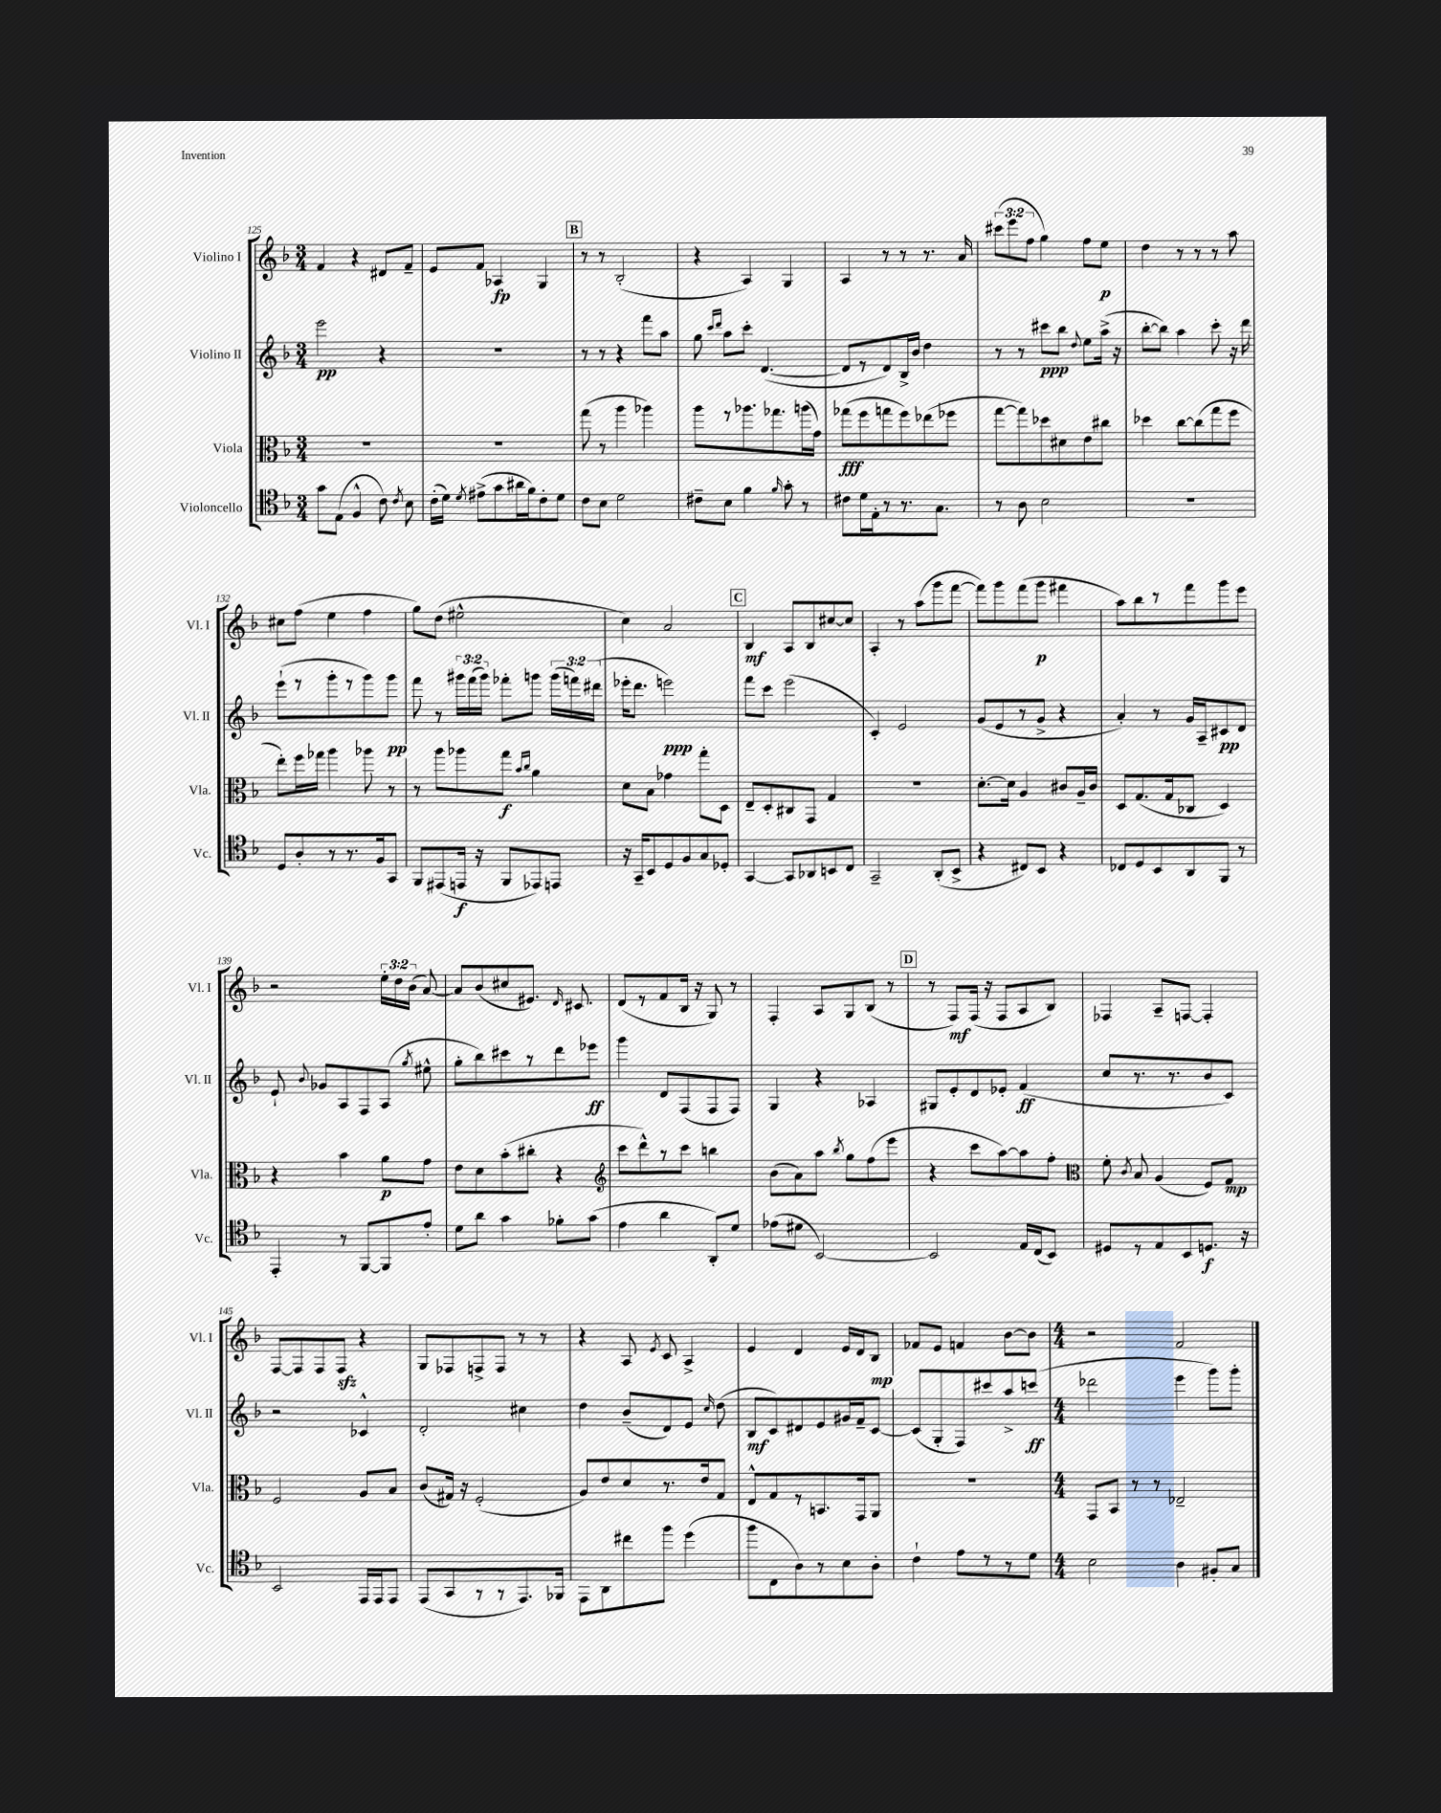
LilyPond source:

<<
\new StaffGroup <<
\new Staff = "s0" \with { instrumentName = "Violino I" shortInstrumentName = "Vl. I" } {
    \clef treble \key f \major \numericTimeSignature \time 3/4 \override Staff.TupletNumber.text = #tuplet-number::calc-fraction-text
    \autoBeamOff f'4 r4 dis'8[ f'8]-- |
    e'8[ f'8] aes4\fp g4 |
    \mark \markup { \box "B" } r8 r8 bes2-.( |
    r4 a4) g4 |
    a4 r8 r8 r8. a'16 |
    \tuplet 3/2 { cis'''8[( e'''8 f''8] } g''4) f''8[ e''8]\p |
    d''4 r8 r8 r8 a''8 |
    cis''8[ f''8]( e''4 f''4 |
    g''8[) d''8]( eis''2-^ |
    c''4) a'2 |
    \mark \markup { \box "C" } bes4\mf a8[ bes8 cis''8~ cis''8] |
    a4-. r8 a''8[( g'''8 f'''8]~ |
    f'''8[) g'''8 f'''8( g'''8]\p fis'''4 |
    a''8[) bes''8 r8 f'''8 g'''8 e'''8] |
    r2 \tuplet 3/2 { e''16[-. d''16 bes'16]( } a'8~) |
    a'8[ bes'8( cis''8 eis'8.]) \grace { d'16 } cis'8. |
    d'8[( r8 f'8 bes16] r16 g8) r8 |
    f4-. a8[ g8 bes8]( r8 |
    \mark \markup { \box "D" } r8 f8[\mf) f16]( r16 f8[ a8 bes8]) |
    fes4 a8[-- f8]~ f4-. |
    f8[~ f8 f8 f8]\sfz r4 |
    g8[ fes8 f8-> f8] r8 r8 |
    r4 a8 \acciaccatura { e'8 } c'8 a4-> |
    e'4 d'4 e'16[ d'16 bes8]\mp |
    fes'8[ e'8] f'4 bes'8[~ bes'8] |
    \numericTimeSignature \time 4/4 r2 f'2 \bar "|." |
}
\new Staff = "s1" \with { instrumentName = "Violino II" shortInstrumentName = "Vl. II" } {
    \clef treble \key f \major \numericTimeSignature \time 3/4 \override Staff.TupletNumber.text = #tuplet-number::calc-fraction-text
    \autoBeamOff e'''2\pp r4 |
    R2. |
    \mark \markup { \box "B" } r8 r8 r4 f'''8[ a''8] |
    g''8 \grace { c'''16[ d'''16] } a''8[ c'''8]-. d'4.~( |
    d'8[ r8 d'8) bes16-> bes'16] d''4 |
    r8 r8 cis'''8[\ppp bes''8] \appoggiatura { d''8 } e''8[ a''16]->( r16 |
    bes''8[~-. bes''8]) a''4 c'''8-. r16 d'''16 |
    e'''8[-!( r8 g'''8-. r8 g'''8) g'''8]\pp |
    f'''8 r8 \tuplet 3/2 { gis'''16[ f'''16( gis'''16]) } fes'''8[-. g'''8] \tuplet 3/2 { g'''16[( f'''16) dis'''16]( } |
    ees'''16[-. d'''8.] e'''2\ppp) |
    \mark \markup { \box "C" } f'''8[ c'''8] e'''2( |
    c'4-.) e'2 |
    g'8[( e'8 r8 g'8]-> r4 |
    a'4-.) r8 g'16[ a16-- cis'8\pp d'8] |
    e'8-! \appoggiatura { bes'8 } ges'8[ a8 f8 a8]( \acciaccatura { g''8 } eis''8-^ |
    g''8[-. bes''8) cis'''8 r8 d'''8 ees'''8]\ff |
    g'''4 d'8[ f8( f8 f8]) |
    g4 r4 aes4 |
    \mark \markup { \box "D" } gis8[ e'8-. d'8 ees'8]-. f'4\ff( |
    c''8[ r8. r8. bes'8 c'8]) |
    r2 ces'4-^ |
    d'2-. cis''4 |
    d''4 bes'8[--( d'8) e'8] \grace { c''16 } d''8( |
    bes8[\mf c'8) dis'8 e'8 gis'16 f'16-- c'8]~ |
    c'8[( g8-. f8) cis'''8 a''8-> c'''8]\ff( |
    \numericTimeSignature \time 4/4 des'''2 e'''4 g'''8[) g'''8]-. \bar "|." |
}
\new Staff = "s2" \with { instrumentName = "Viola" shortInstrumentName = "Vla." } {
    \clef alto \key f \major \numericTimeSignature \time 3/4
    \autoBeamOff R2. |
    R2. |
    \mark \markup { \box "B" } g''8( r8 a''4 aes''4) |
    a''8[ r8 aes''8. ges''8. a''16( g'16]) |
    ges''8[\fff( f''8 g''8 f''8) ees''8( fes''8] |
    g''8[~ g''8) des''8 dis'8 e'8 cis''8] |
    des''4 c''8[~ c''8( g''8 f''8] |
    e''8[-.) f''16 ges''16] a''4 aes''8 r8 |
    r8 a''8[ aes''8 g''8]\f \grace { bes'16[ c''16] } a'4 |
    d'8[ bes8] ges'4 g''8[-. d8] |
    \mark \markup { \box "C" } e8[-- d8-. cis8 g,8] g4 |
    R2. |
    d'8.[~-. d'16] a4 cis'8[ a16-- cis'16] |
    d8[ g8.( g16 ces8] d4) |
    r4 bes'4 a'8[\p g'8] |
    e'8[ d'8 bes'8-.( cis''8]-. r4 |
    \clef treble c'''8[ d'''8-^) r8 c'''8] b''4 |
    bes'8[( a'8) a''8] \acciaccatura { bes''8 } g''8[ f''8( e'''8] |
    \mark \markup { \box "D" } r4 c'''8[ a''8~) a''8 f''8]-. |
    \clef alto f'8-. \acciaccatura { c'8 } bes8 a4( f8[) g8]\mp |
    f2 a8[ bes8] |
    c'8[( gis16]) r16 f2-.( |
    a8[) e'8 d'8 r8. e'16 g8] |
    e8[-^ g8 r8 b,8. g,16 a,8] |
    R2. |
    \numericTimeSignature \time 4/4 g,8[ bes,8] r8 r8 ees2-- \bar "|." |
}
\new Staff = "s3" \with { instrumentName = "Violoncello" shortInstrumentName = "Vc." } {
    \clef tenor \key f \major \numericTimeSignature \time 3/4
    \autoBeamOff g'8[ e8]( f4-^ c'8) \acciaccatura { c'8 } bes8 |
    c'16[-.( d'16]) \acciaccatura { d'8 } eis'8[->( g'8 ais'16 f'16) c'8-. d'8] |
    \mark \markup { \box "B" } c'8[ bes8] d'2 |
    cis'8[-- bes8] f'4 \grace { f'16 } g'8-. r8 |
    cis'8[ d'16 e16-. r8 r8. g8.] |
    r8 a8 bes2 |
    R2. |
    d8[ a8-. r8 r8. f16 g,8] |
    f,8[ eis,8( e,16]\f r16 f,8[ ees,8) e,8] |
    r16 g,16[-- bes,8 d8 f8 g8 des8]-. |
    \mark \markup { \box "C" } g,4~ g,8[ aes,8 b,8 c8] |
    g,2-- a,8[-.( bes,8]-> |
    r4 cis8[) bes,8] r4 |
    ces8[ d8 bes,8 a,8 f,8] r8 |
    e,4-. r8 f,8[~ f,8 e'8]-. |
    d'8[ a'8] g'4 fes'8[-. g'8]( |
    e'4 a'4 a,8[-.) d'8] |
    ees'8[( dis'8] bes,2~) |
    \mark \markup { \box "D" } bes,2 e16[ c16( bes,8]) |
    dis8[ r8 e8 bes,8 d8.]\f r16 |
    bes,2 e,16[ e,16 e,8] |
    e,8[( g,8 r8 r8 e,8.) fes,16] |
    e,8[ a,8 cis''8 f''8] d''4( |
    f''8[ c8 a8) r8 bes8 a8]-. |
    c'4-! e'8[ r8 r8 d'8] |
    \numericTimeSignature \time 4/4 bes2 a4 fis8[-. g8] \bar "|." |
}
>>
>>
\layout { \context { \Score currentBarNumber = #125 } }
